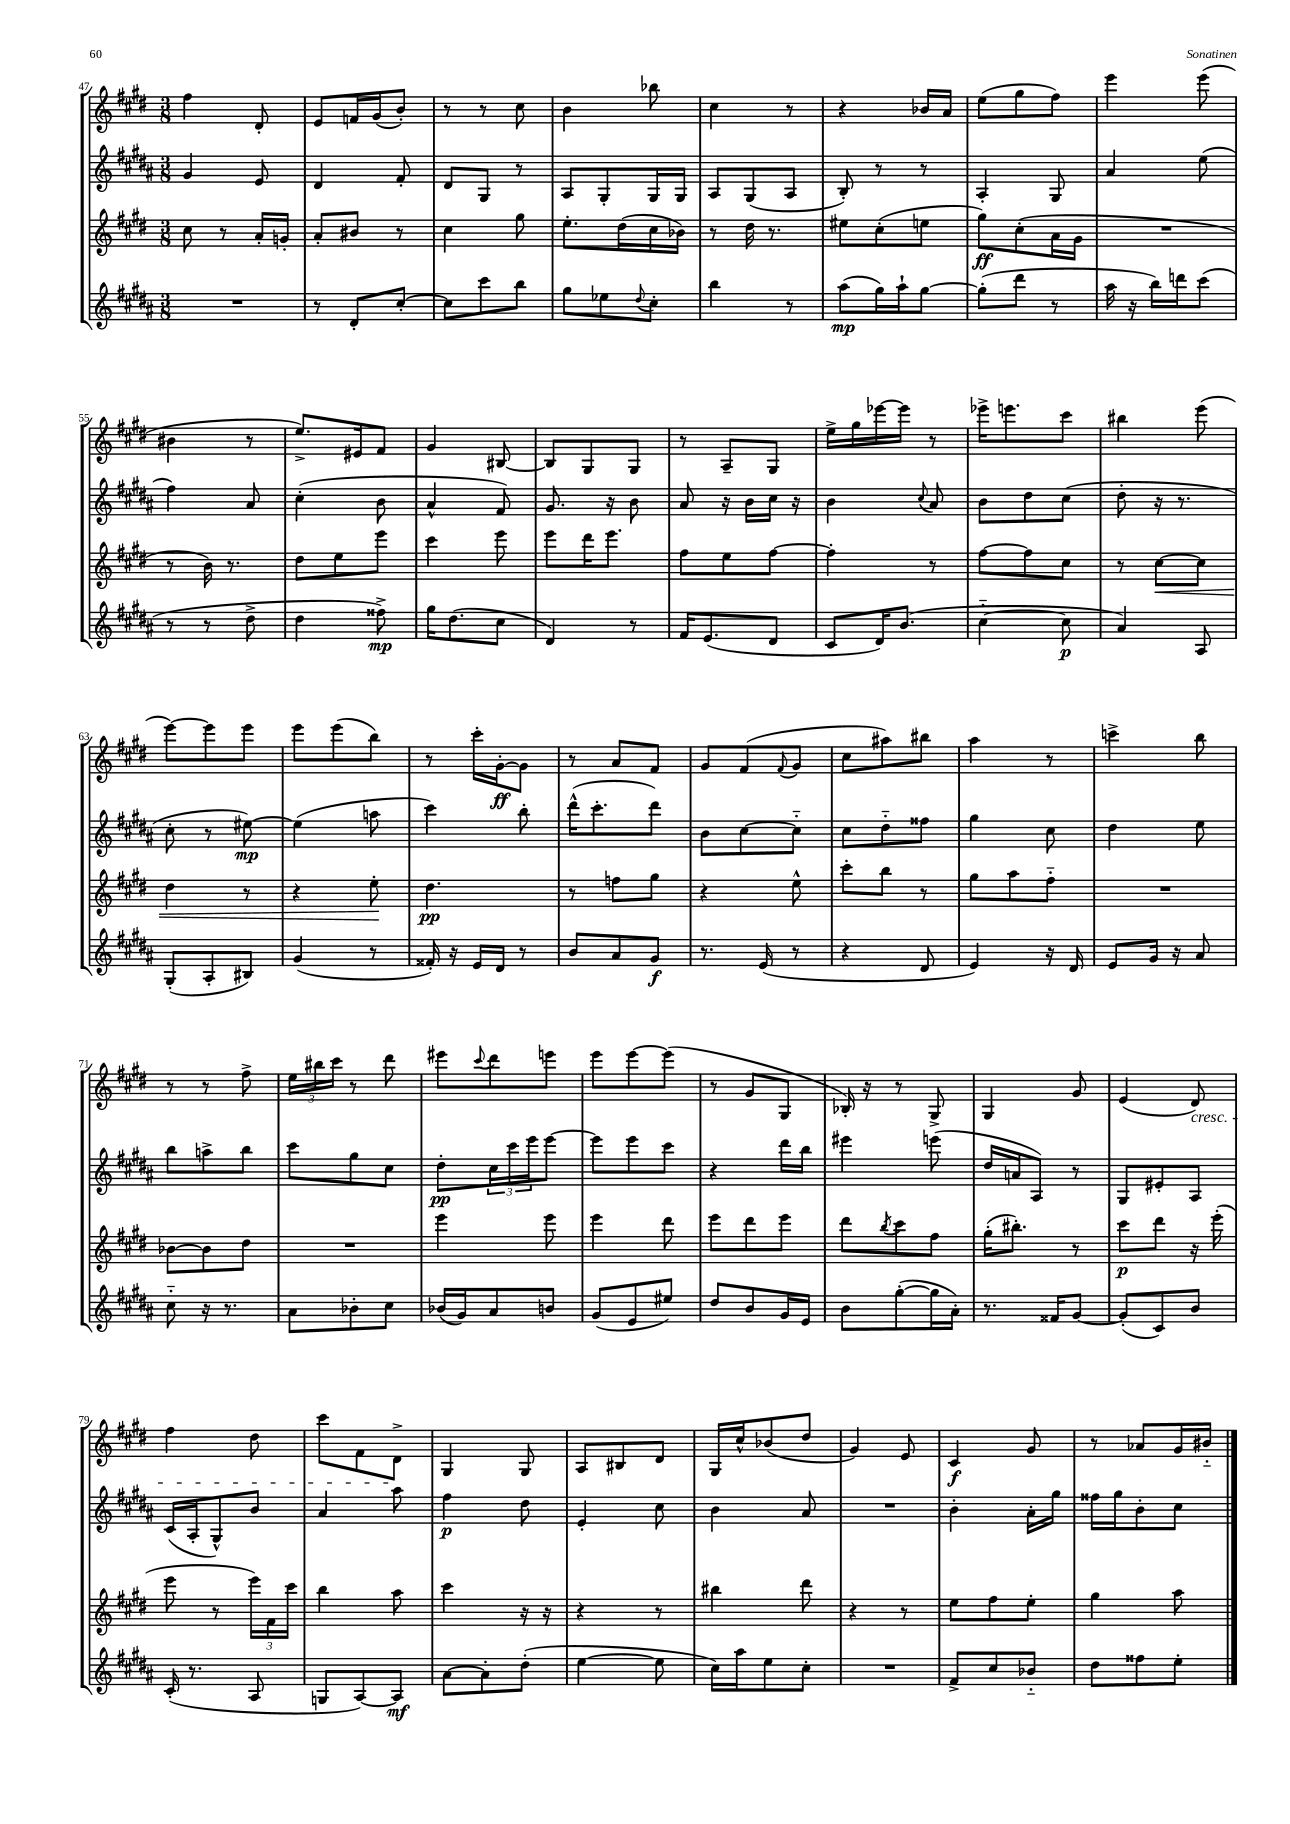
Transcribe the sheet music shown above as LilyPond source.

<<
\new StaffGroup <<
\new Staff = "s0" {
    \clef treble \key e \major \numericTimeSignature \time 3/8
    fis''4 dis'8-. |
    e'8 f'16 gis'16( b'8-.) |
    r8 r8 cis''8 |
    b'4 bes''8 |
    cis''4 r8 |
    r4 bes'16 a'16 |
    e''8( gis''8 fis''8) |
    e'''4 e'''8( |
    bis'4 r8 |
    e''8.->) eis'16 fis'8 |
    gis'4 bis8~ |
    bis8 gis8 gis8 |
    r8 a8-- gis8 |
    e''16-> gis''16 ees'''16~ ees'''16 r8 |
    ees'''16-> e'''8. cis'''8 |
    bis''4 e'''8( |
    e'''8~) e'''8 e'''8 |
    e'''8 e'''8( b''8) |
    r8 cis'''16-. gis'16~-.\ff gis'8 |
    r8 a'8 fis'8 |
    gis'8 fis'8( \appoggiatura { fis'8 } gis'8 |
    cis''8 ais''8) bis''8 |
    a''4 r8 |
    c'''4-> b''8 |
    r8 r8 fis''8-> |
    \tuplet 3/2 { e''16 bis''16 cis'''16 } r8 dis'''8 |
    eis'''8 \appoggiatura { cis'''8 } dis'''8 e'''8 |
    e'''8 e'''8~ e'''8( |
    r8 gis'8 gis8 |
    bes16-.) r16 r8 gis8-> |
    gis4 gis'8 |
    e'4( dis'8\cresc) |
    fis''4 dis''8 |
    cis'''8 fis'8 dis'8->\! |
    gis4 gis8 |
    a8 bis8 dis'8 |
    gis16 cis''16-^ bes'8( dis''8 |
    gis'4) e'8 |
    cis'4\f gis'8 |
    r8 aes'8 gis'16 bis'16-_ \bar "|." |
}
\new Staff = "s1" {
    \clef treble \key b \major \numericTimeSignature \time 3/8
    gis'4 e'8 |
    dis'4 fis'8-. |
    dis'8 gis8 r8 |
    ais8 gis8-. gis16 gis16 |
    ais8 gis8( ais8 |
    b8-.) r8 r8 |
    ais4-. gis8 |
    ais'4 e''8( |
    fis''4) ais'8 |
    cis''4-.( b'8 |
    ais'4-^ fis'8) |
    gis'8. r16 b'8 |
    ais'8 r16 b'16 cis''16 r16 |
    b'4 \appoggiatura { cis''8 } ais'8 |
    b'8 dis''8 cis''8( |
    dis''8-. r16 r8. |
    cis''8-. r8 eis''8~\mp) |
    eis''4( a''8 |
    cis'''4) b''8-. |
    dis'''16-^( cis'''8.-. dis'''8) |
    b'8 cis''8~ cis''8-_ |
    cis''8 dis''8-_ fisis''8 |
    gis''4 cis''8 |
    dis''4 e''8 |
    b''8 a''8-> b''8 |
    cis'''8 gis''8 cis''8 |
    dis''8-.\pp \tuplet 3/2 { cis''16 cis'''16 e'''16 } e'''8~ |
    e'''8 e'''8 cis'''8 |
    r4 dis'''16 b''16 |
    eis'''4 e'''8( |
    dis''16 a'16 ais8) r8 |
    gis8 eis'8-. ais8 |
    cis'16( ais16-. gis8-^) b'8 |
    ais'4 ais''8 |
    fis''4\p dis''8 |
    e'4-. cis''8 |
    b'4 ais'8 |
    R4. |
    b'4-. ais'16-. gis''16 |
    fisis''16 gis''16 b'8-. cis''8 \bar "|." |
}
\new Staff = "s2" {
    \clef treble \key e \major \numericTimeSignature \time 3/8
    cis''8 r8 a'16-. g'16-. |
    a'8-. bis'8 r8 |
    cis''4 gis''8 |
    e''8.-. dis''16( cis''16 bes'16) |
    r8 dis''16 r8. |
    eis''8 cis''8-.( e''8 |
    gis''8\ff) cis''8-.( a'16 gis'16 |
    R4. |
    r8 b'16) r8. |
    dis''8 e''8 e'''8 |
    cis'''4 e'''8 |
    e'''8 dis'''16 e'''8. |
    fis''8 e''8 fis''8~ |
    fis''4-. r8 |
    fis''8~ fis''8 cis''8 |
    r8 cis''8~\< cis''8 |
    dis''4 r8 |
    r4 e''8-.\! |
    dis''4.\pp |
    r8 f''8 gis''8 |
    r4 e''8-^ |
    cis'''8-. b''8 r8 |
    gis''8 a''8 fis''8-_ |
    R4. |
    bes'8~ bes'8 dis''8 |
    R4. |
    e'''4 e'''8 |
    e'''4 dis'''8 |
    e'''8 dis'''8 e'''8 |
    dis'''8 \acciaccatura { b''8 } cis'''8 fis''8 |
    gis''16-.( bis''8.-.) r8 |
    cis'''8\p dis'''8 r16 e'''16-.( |
    e'''8 r8 \tuplet 3/2 { e'''16) fis'16 cis'''16 } |
    b''4 a''8 |
    cis'''4 r16 r16 |
    r4 r8 |
    bis''4 dis'''8 |
    r4 r8 |
    e''8 fis''8 e''8-. |
    gis''4 a''8 \bar "|." |
}
\new Staff = "s3" {
    \clef treble \key b \major \numericTimeSignature \time 3/8
    R4. |
    r8 dis'8-. cis''8~-. |
    cis''8 cis'''8 b''8 |
    gis''8 ees''8 \appoggiatura { dis''8 } cis''8-. |
    b''4 r8 |
    ais''8\mp( gis''16) ais''16-! gis''8~ |
    gis''8-.( dis'''8 r8 |
    ais''16 r16 b''16) d'''16 cis'''8( |
    r8 r8 dis''8-> |
    dis''4 fisis''8->\mp) |
    gis''16 dis''8.( cis''8 |
    dis'4) r8 |
    fis'16 e'8.( dis'8 |
    cis'8 dis'16) b'8.( |
    cis''4~-_ cis''8\p |
    ais'4) ais8 |
    gis8-.( ais8-. bis8) |
    gis'4( r8 |
    fisis'16-.) r16 e'16 dis'16 r8 |
    b'8 ais'8 gis'8\f |
    r8. e'16( r8 |
    r4 dis'8 |
    e'4) r16 dis'16 |
    e'8 gis'16 r16 ais'8 |
    cis''8-_ r16 r8. |
    ais'8 bes'8-. cis''8 |
    bes'16( gis'16) ais'8 b'8 |
    gis'8( e'8 eis''8) |
    dis''8 b'8 gis'16 e'16 |
    b'8 gis''8~-.( gis''16 ais'16-.) |
    r8. fisis'16 gis'8~ |
    gis'8-.( cis'8) b'8 |
    cis'16-.( r8. ais8 |
    g8 ais8~) ais8\mf |
    ais'8~ ais'8-. dis''8-.( |
    e''4~ e''8 |
    cis''16) ais''16 e''8 cis''8-. |
    R4. |
    fis'8-> cis''8 bes'8-_ |
    dis''8 fisis''8 e''8-. \bar "|." |
}
>>
>>
\layout { \context { \Score currentBarNumber = #47 } }
